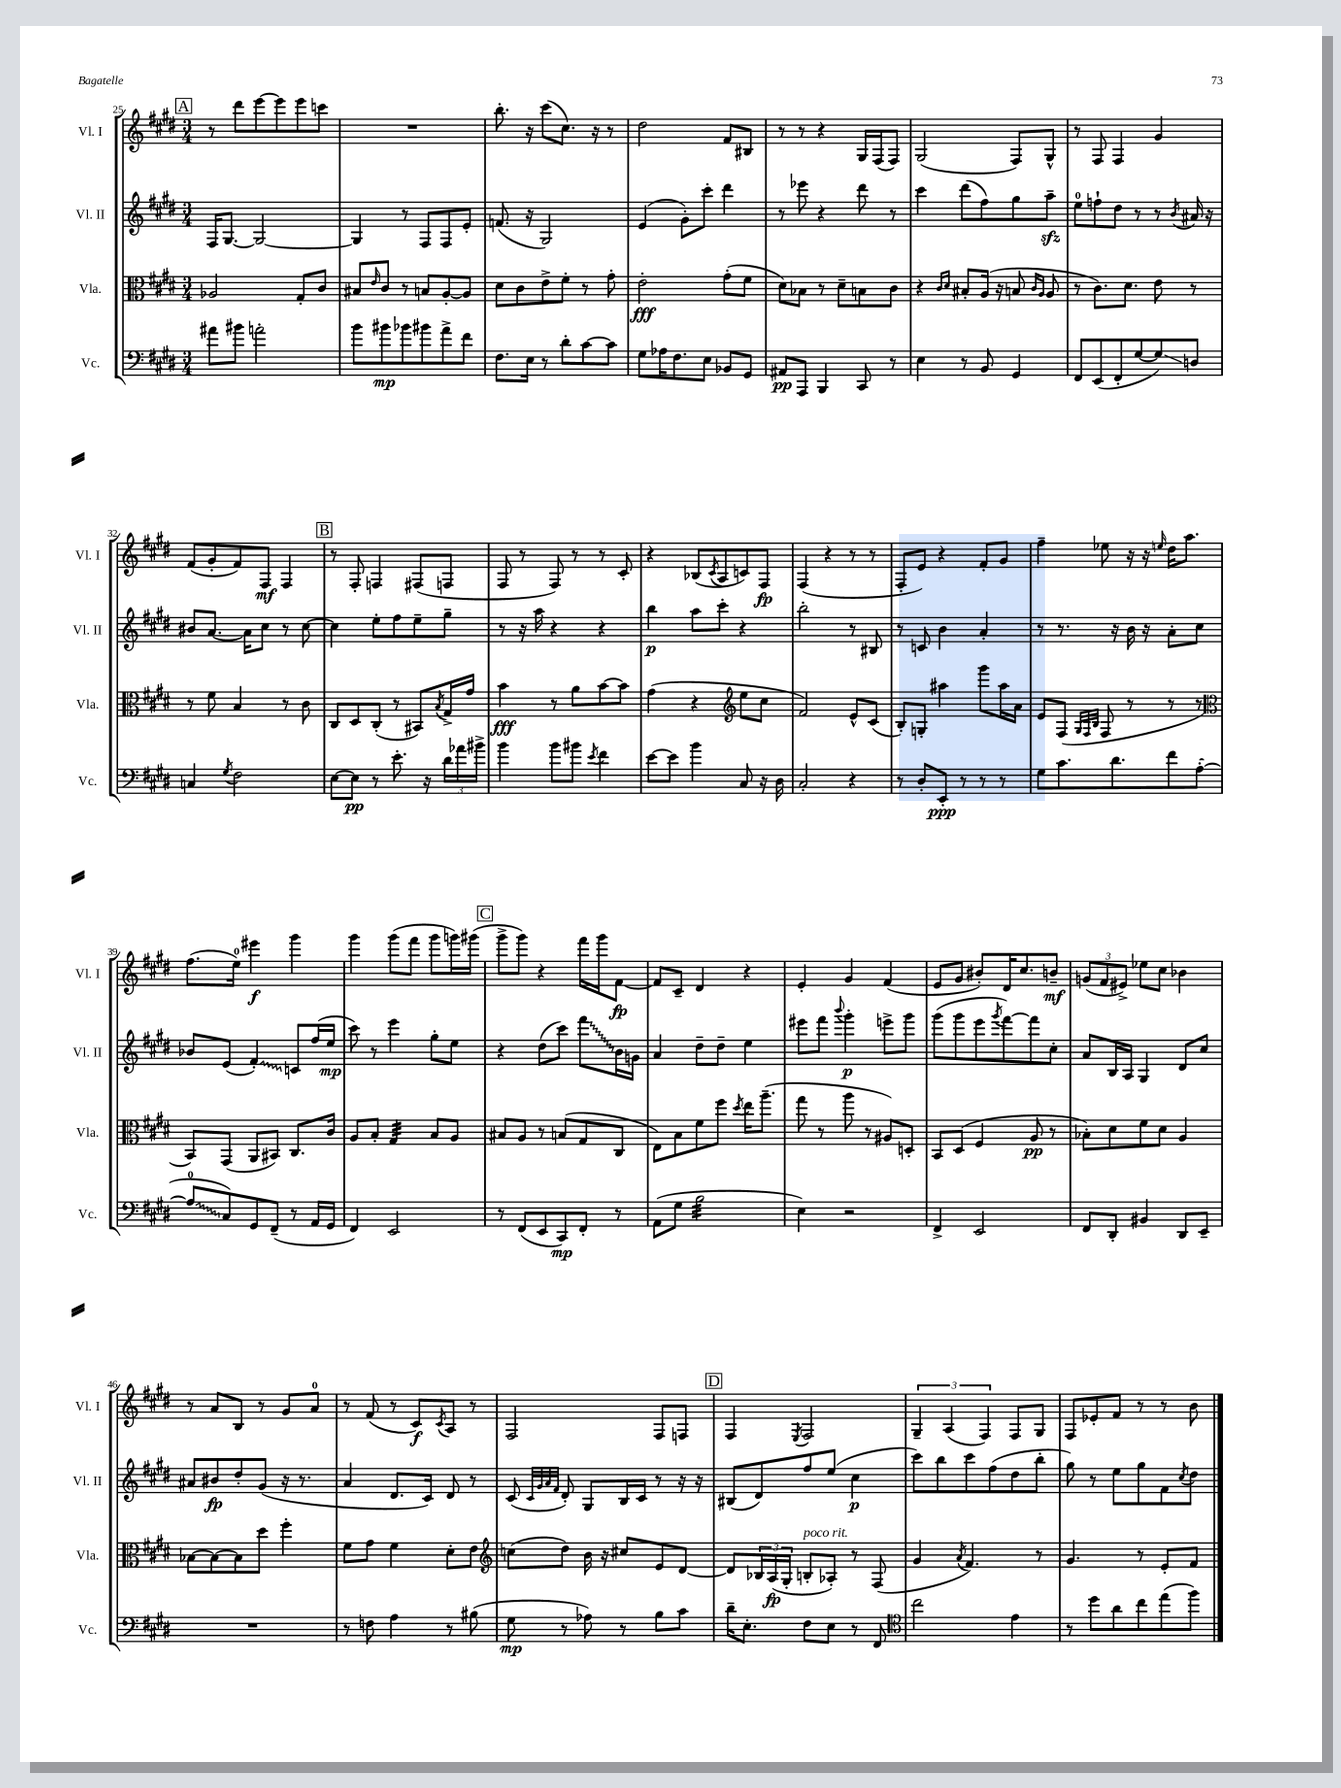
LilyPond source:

<<
\new StaffGroup <<
\new Staff = "s0" \with { instrumentName = "Vl. I" shortInstrumentName = "Vl. I" } {
    \clef treble \key e \major \numericTimeSignature \time 3/4
    \mark \markup { \box "A" } r8 dis'''8 e'''8~ e'''8 e'''8 c'''8 |
    R2. |
    b''8.-. r16 cis'''8( cis''8.) r16 r8 |
    dis''2 fis'8 bis8 |
    r8 r8 r4 gis16 fis16( fis8) |
    gis2( fis8) gis8-^ |
    r8 fis8 fis4 gis'4 |
    fis'8( gis'8-. fis'8) fis8\mf fis4 |
    \mark \markup { \box "B" } r8 fis8-. f4 fis8( f8 |
    fis8 r8 fis8) r8 r8 cis'8-. |
    r4 bes8( \acciaccatura { cis'8 } a8 c'8) fis8\fp |
    fis4( r4 r8 r8 |
    fis8-. e'8) r4 fis'8-. gis'8 |
    fis''4-- ees''8 r16 r16 \grace { e''16 } dis''16 a''8. |
    fis''8.( e''16-0) eis'''4\f gis'''4 |
    gis'''4 gis'''8( fis'''8 gis'''8 g'''16) gis'''16( |
    \mark \markup { \box "C" } gis'''8-> gis'''8) r4 fis'''16 gis'''16 fis'8~\fp |
    fis'8 cis'8-- dis'4 r4 |
    e'4-. gis'4 fis'4( |
    e'8 gis'8 bis'8-.) dis'16 cis''8. b'8--\mf |
    \tuplet 3/2 { g'8( fis'8 eis'8->) } ees''8 cis''8 bes'4 |
    r8 a'8 b8 r8 gis'8 a'8-0 |
    r8 fis'8( r8 cis'8\f) \acciaccatura { cis'8 } a8 r8 |
    fis2 fis8 f8 |
    \mark \markup { \box "D" } fis4 \acciaccatura { e8 } fis2 |
    \tuplet 3/2 { gis4-- a4( fis4) } fis8 gis8 |
    fis8 ees'8-. fis'8 r8 r8 b'8 \bar "|." |
}
\new Staff = "s1" \with { instrumentName = "Vl. II" shortInstrumentName = "Vl. II" } {
    \clef treble \key e \major \numericTimeSignature \time 3/4
    \mark \markup { \box "A" } fis16 gis8.~ gis2~ |
    gis4 r8 fis8 fis8 e'8-. |
    f'8.( r16 gis2) |
    e'4( gis'8-.) cis'''8-. dis'''4 |
    r8 ees'''8 r4 dis'''8 r8 |
    cis'''4 dis'''8( fis''8) gis''8 a''8--\sfz |
    e''8-0 f''8-! dis''8 r8 r8 \acciaccatura { b'8 } ais'16 r16 |
    bis'8 a'8.~ a'16 cis''8 r8 cis''8~ |
    \mark \markup { \box "B" } cis''4 e''8-. fis''8 e''8-- gis''8-- |
    r8 r16 a''16 r4 r4 |
    b''4\p a''8 cis'''8-. r4 |
    b''2-. r8 bis8 |
    r8 c'8 b'4 a'4-. |
    r8 r8. r16 b'16 r16 a'8-. cis''8 |
    bes'8 e'8( \once \override Glissando.style = #'zigzag fis'4-.\glissando) c'8 fis''16( e''16\mp |
    cis'''8) r8 e'''4 gis''8-. e''8 |
    \mark \markup { \box "C" } r4 dis''8( cis'''8) \once \override Glissando.style = #'zigzag fis'''8\glissando b'16 g'16 |
    a'4 dis''8-- dis''8-- e''4 |
    eis'''8 fis'''8 \appoggiatura { b'''8 } gis'''4-.\p e'''8-> gis'''8 |
    gis'''8( gis'''8 e'''8 \acciaccatura { gis'''8 } fis'''8~) fis'''8 cis''8-. |
    a'8 b16 a16 gis4 dis'8 cis''8 |
    ais'8 bis'8\fp dis''8-. gis'8( r16 r8. |
    a'4 dis'8. cis'16) dis'8 r8 |
    cis'8( \grace { cis'32 gis'32 a'32 fis'32 } dis'8-.) gis8 b16 cis'16 r8 r16 r16 |
    \mark \markup { \box "D" } bis8( dis'8) fis''8 e''8( cis''4\p |
    cis'''8) b''8 cis'''8 fis''8( dis''8 b''8-. |
    gis''8) r8 e''8 gis''8 fis'8 \acciaccatura { cis''8 } dis''8 \bar "|." |
}
\new Staff = "s2" \with { instrumentName = "Vla." shortInstrumentName = "Vla." } {
    \clef alto \key e \major \numericTimeSignature \time 3/4
    \mark \markup { \box "A" } aes2 gis8-. cis'8 |
    bis8 \grace { e'16 } cis'8 r8 b8 a8~-. a8 |
    dis'8 cis'8 e'8-> fis'8-. r8 gis'8-. |
    e'2-.\fff gis'8-.( fis'8 |
    dis'8) bes8 r8 dis'8-- b8 cis'8 |
    r4 \grace { cis'16 dis'16 } bis8-. a16( r16 b8 \grace { cis'16 a16 } a8 |
    r8 cis'8.) dis'8. e'8 r8 |
    r8 fis'8 b4 r8 cis'8 |
    \mark \markup { \box "B" } cis8 dis8 cis8-.( r8 bis,8) \acciaccatura { b8 } gis16-> gis'16 |
    b'4\fff r8 a'8 b'8~ b'8 |
    gis'4( r4 \clef treble e''8 cis''8 |
    fis'2) e'8-^ cis'8( |
    b8-.) g8-. ais''4 gis'''8 ais''16 a'16 |
    e'8 fis8( \grace { gis32 fis32 b32 } fis8 r8 r8 r8 |
    \clef alto b,8) gis,8( a,8 bis,8) cis8. cis'16 |
    a8 b8-. gis4:32 b8 a8 |
    \mark \markup { \box "C" } bis8 a8 r8 b8( gis8 cis8 |
    e8) b8 fis'8 fis''8 \acciaccatura { dis''8 } e''16 a''8.--( |
    gis''8 r8 a''8 r8 ais8) d8-. |
    b,8 dis8( fis4 a8\pp r8 |
    bes8-.) dis'8 fis'8 dis'8 a4 |
    bes8~ bes8~ bes8 dis''8 fis''4-. |
    fis'8 gis'8 fis'4 dis'8-. e'8 |
    \clef treble c''8( dis''8) b'16 r16 cis''8 e'8 dis'8~ |
    \mark \markup { \box "D" } dis'8 \tuplet 3/2 { bes16 a16\fp( gis16-. } b8-.^\markup { \italic "poco rit." } aes8-.) r8 fis8( |
    gis'4 \acciaccatura { a'8 } fis'4.) r8 |
    gis'4. r8 e'8-. fis'8 \bar "|." |
}
\new Staff = "s3" \with { instrumentName = "Vc." shortInstrumentName = "Vc." } {
    \clef bass \key e \major \numericTimeSignature \time 3/4
    \mark \markup { \box "A" } ais'8 bis'8 a'2-. |
    b'8 bis'8\mp bes'8 bis'8 a'8-> fis'8 |
    fis8. e16 r8 dis'8-. cis'8~ cis'8 |
    gis8 aes16 fis8. e8 bes,8 gis,8 |
    ais,8\pp a,,8 b,,4 cis,8 r8 |
    e4 r8 b,8 gis,4 |
    fis,8 e,8( fis,8-. gis8~ gis8\glissando) d8 |
    c4 \acciaccatura { gis8 } fis2 |
    \mark \markup { \box "B" } e8~ e8\pp r8 e'8.-. r16 \tuplet 3/2 { dis'16 aes'16 bis'16-> } |
    b'4 b'8 bis'8 \acciaccatura { e'8 } fis'4 |
    e'8~ e'8 b'4 cis8 r16 dis16 |
    cis2-. r4 |
    r8 dis8-. e,8-.\ppp r8 r8 r8 |
    gis8 cis'8. dis'8. fis'8 a8~-.( |
    \once \override Glissando.style = #'zigzag a8-0\glissando cis8) gis,8 fis,8--( r8 a,16 gis,16 |
    fis,4) e,2 |
    \mark \markup { \box "C" } r8 fis,8( e,8 cis,8\mp) fis,8-. r8 |
    a,8( gis8 b2:32 |
    e4) r2 |
    fis,4-> e,2 |
    fis,8 dis,8-. bis,4 dis,8 e,8-- |
    R2. |
    r8 f8 a4 r8 bis8( |
    gis8\mp r8 aes8) r8 b8 cis'8 |
    \mark \markup { \box "D" } dis'16-- e8.-. fis8 e8 r8 fis,8 |
    \clef tenor cis''2 e'4 |
    r8 dis''8 a'8 cis''8 e''8( fis''8) \bar "|." |
}
>>
>>
\layout { \context { \Score currentBarNumber = #25 } }
